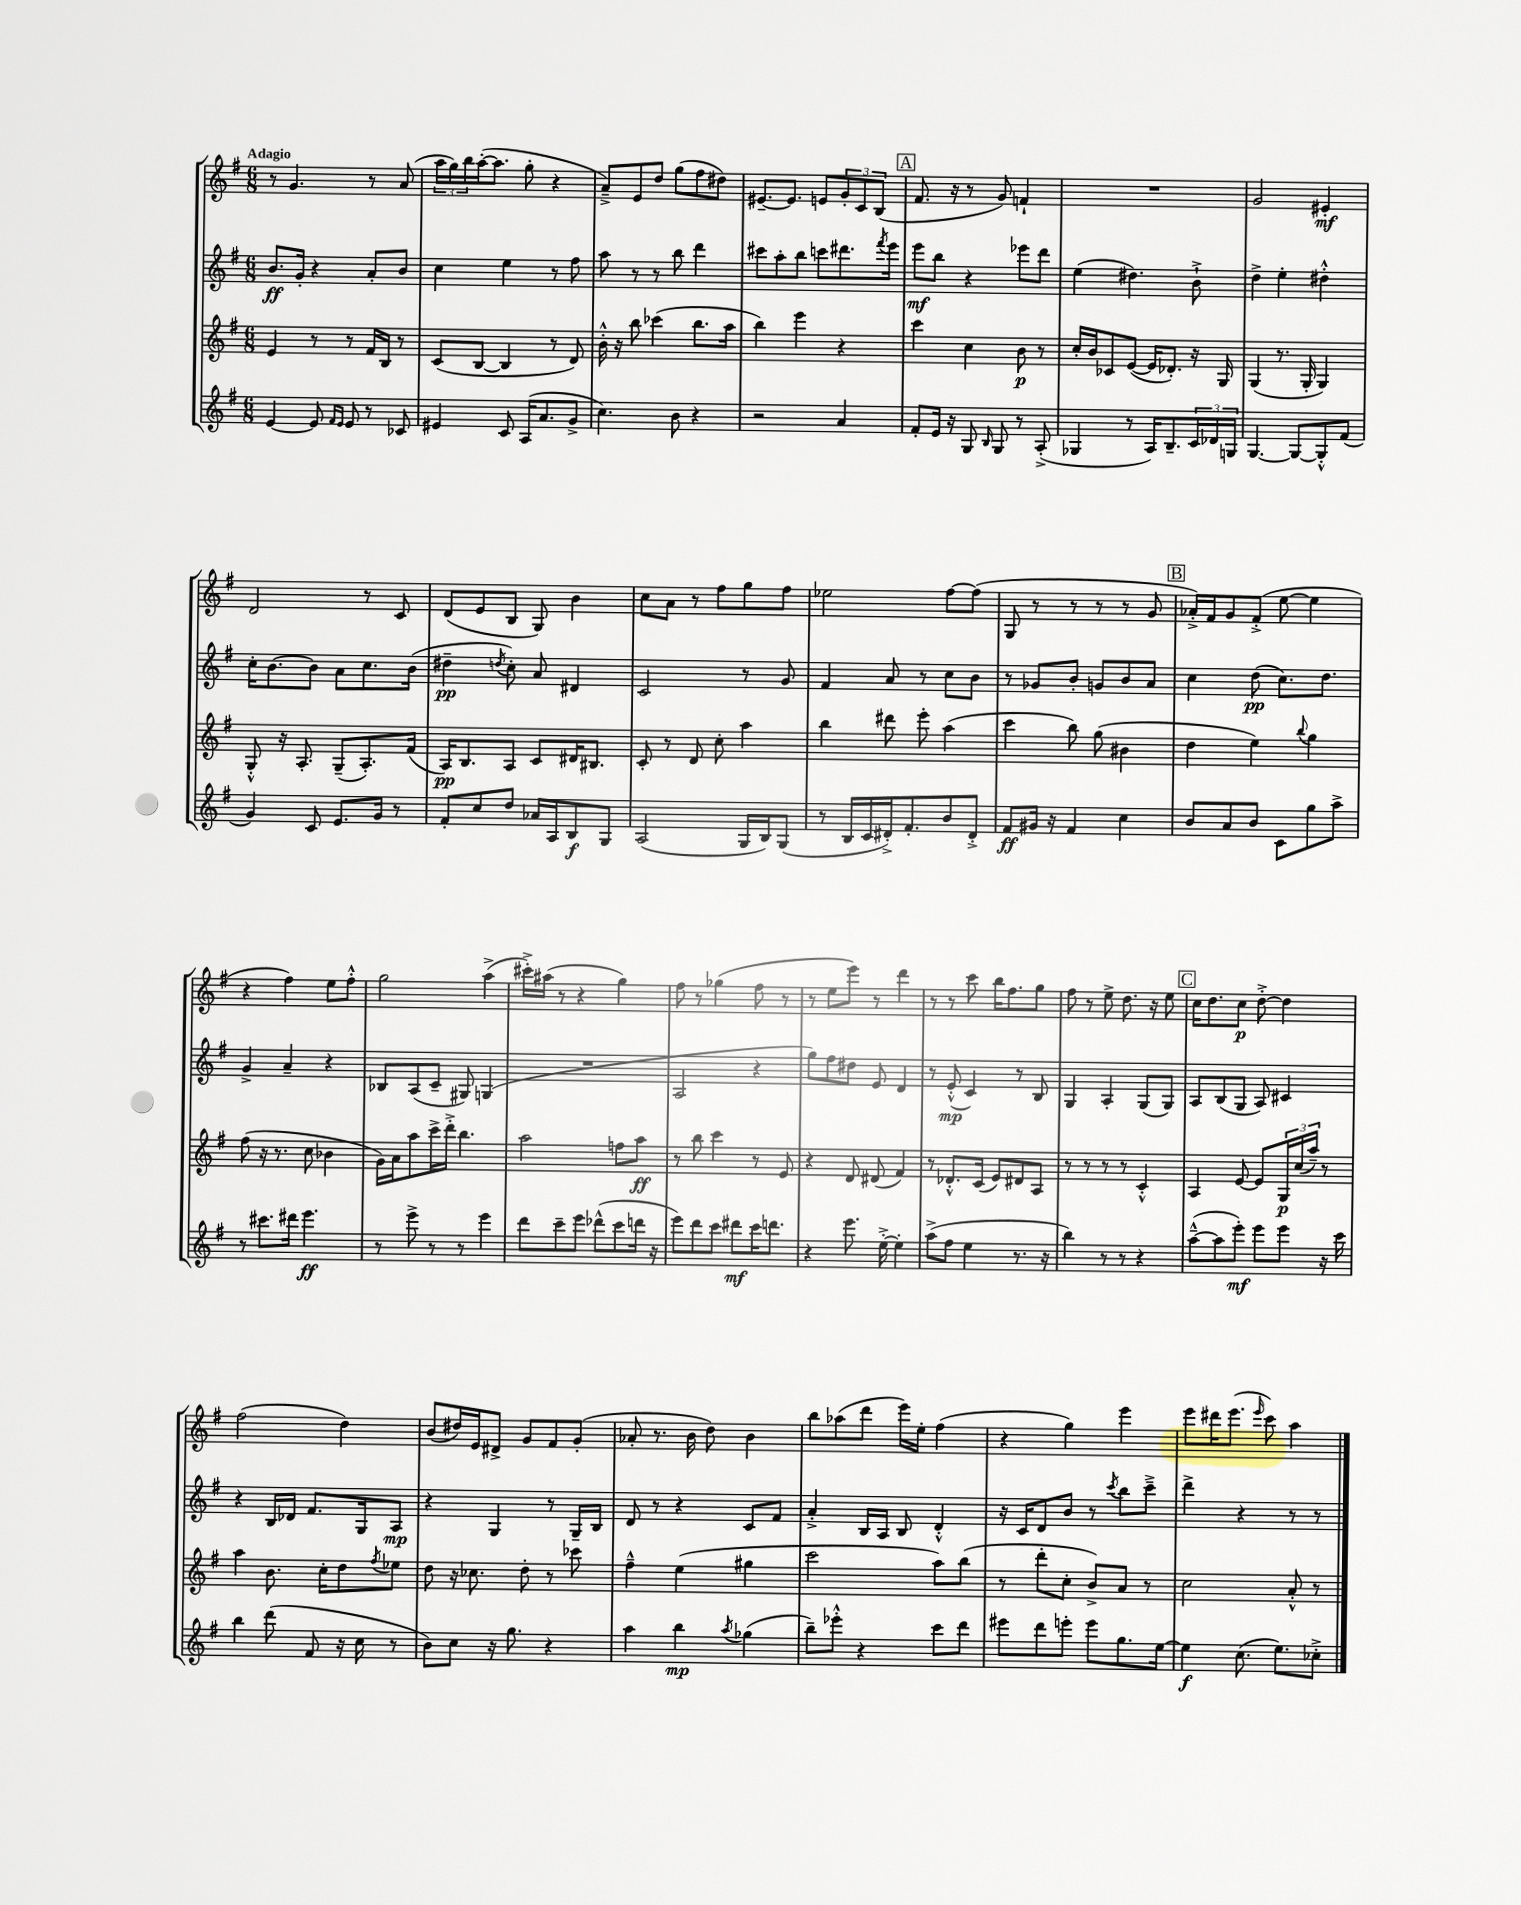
<<
\new StaffGroup <<
\new Staff = "s0" {
    \clef treble \key g \major \numericTimeSignature \time 6/8 \tempo "Adagio"
    r8 g'4. r8 a'8( |
    \tuplet 3/2 { a''16 g''16) b''16 } a''16~-.( a''8. g''8-. r4 |
    a'8--->) e'8 d''8 g''8( fis''8 dis''8) |
    eis'8.~-- eis'8. e'8 \tuplet 3/2 { g'8-. c'8 b8( } |
    \mark \markup { \box "A" } fis'8. r16 r8 g'8) f'4-! |
    R2. |
    g'2 eis'4-.\mf |
    d'2 r8 c'8 |
    d'8( e'8 b8 g8) b'4 |
    c''8 a'8 r8 fis''8 g''8 fis''8 |
    ees''2 fis''8~ fis''8( |
    g8 r8 r8 r8 r8 g'8 |
    \mark \markup { \box "B" } aes'16-.->) fis'16 g'8 fis'8-.->( e''8~ e''4 |
    r4 fis''4) e''8 fis''8-.-^ |
    g''2 a''4->( |
    cis'''16-.->) ais''16( r8 r4 g''4) |
    fis''8 r8 ges''4( fis''8 r8 |
    r8 e''8 e'''8) r8 d'''4 |
    r8 r8 c'''8 b''16 fis''8. g''8 |
    fis''8 r8 e''8-> d''8. r16 e''8 |
    \mark \markup { \box "C" } c''16 d''8. c''8\p d''8~-.-> d''4 |
    fis''2( d''4) |
    b'8( dis''16) e'16 dis'8-> g'8 fis'8 g'8-.( |
    aes'8-. r8. b'16 d''8) b'4 |
    b''8 aes''8( d'''8 e'''16) e''16-. fis''4( |
    r4 g''4) e'''4 |
    e'''8 dis'''16 e'''8.( \grace { e'''16 } c'''8) a''4 \bar "|." |
}
\new Staff = "s1" {
    \clef treble \key g \major \numericTimeSignature \time 6/8
    b'8.\ff g'16-. r4 a'8-. b'8 |
    c''4 e''4 r8 fis''8 |
    a''8 r8 r8 b''8 d'''4 |
    cis'''8 a''8-. b''8 c'''8 dis'''8. \acciaccatura { fis'''8 } e'''16 |
    \mark \markup { \box "A" } e'''8\mf b''8 r4 ees'''8 d'''8 |
    e''4( dis''4.) b'8-!-> |
    d''4-> e''4-. dis''4-.-^ |
    c''16-. b'8.~ b'8 a'8 c''8. b'16( |
    dis''4--\pp \acciaccatura { d''8 } c''8-.) a'8 dis'4 |
    c'2 r8 g'8 |
    fis'4 a'8 r8 c''8 b'8 |
    r8 ges'8 b'8-. g'8 b'8 a'8 |
    \mark \markup { \box "B" } c''4 d''8\pp( c''8.) d''8. |
    g'4-> a'4-- r4 |
    bes8 a8( c'8-- gis8) g4( |
    R2. |
    a2 r4 |
    g''8) fis''8 dis''8 e'8 d'4 |
    r8 e'8-.-^\mp( c'4) r8 b8 |
    g4 a4-. g8( g8) |
    \mark \markup { \box "C" } a8 b8( g8 a8) cis'4 |
    r4 b16 des'16 fis'8. g16 a8\mp |
    r4 g4 r8 g16-- b16 |
    d'8 r8 r4 c'8 fis'8 |
    a'4-.-> b16 a16 b8 d'4-.-^ |
    r16 c'16 d'8 b'8 r8 \acciaccatura { c'''8 } b''8 c'''8---> |
    d'''4-> r4 r8 r8 \bar "|." |
}
\new Staff = "s2" {
    \clef treble \key g \major \numericTimeSignature \time 6/8
    e'4 r8 r8 fis'16 b16 r8 |
    c'8( b8~ b4 r8 d'8) |
    b'16-.-^ r16 b''8 ces'''4( b''8. a''16 |
    b''4) e'''4 r4 |
    \mark \markup { \box "A" } c'''4 c''4 b'8\p r8 |
    c''16-. b'16 ces'8 e'8~( e'16 des'8.-.) r16 g16 |
    g4( r8. g16-. g4) |
    g8-.-^ r16 a8.-. g8--( a8.-.) fis'16( |
    a16\pp) b8. a8 c'8 dis'16 bis8. |
    c'8-. r8 d'8 c''8-. a''4 |
    b''4 dis'''8 e'''8-. a''4( |
    c'''4 b''8) g''8( bis'4 |
    \mark \markup { \box "B" } d''4 e''4) \appoggiatura { b''8 } g''4 |
    fis''8( r16 r8. c''8 bes'4 |
    g'16) a'16 a''8 c'''16-> d'''16-.-> b''4. |
    a''2 f''8 a''8\ff |
    r8 b''8 c'''4 r8 e'8 |
    r4 d'8 dis'8( fis'4) |
    r8 des'8.-.-^ c'16( e'8) dis'8 a8 |
    r8 r8 r8 r8 c'4-.-^ |
    \mark \markup { \box "C" } a4 e'8~ e'8 \tuplet 3/2 { g16\p c''16( a''16--) } r8 |
    a''4 b'8. c''16-. d''8 \acciaccatura { fis''8 } ees''8 |
    d''8 r16 ces''8. d''8-. r8 ces'''8 |
    fis''4---^ e''4( gis''4 |
    c'''2 a''8) b''8( |
    r8 d'''8-. c''8-. b'8->) a'8 r8 |
    c''2 a'8-.-^ r8 \bar "|." |
}
\new Staff = "s3" {
    \clef treble \key g \major \numericTimeSignature \time 6/8
    e'4~ e'8 \grace { fis'16 e'16 } e'8 r8 ces'8 |
    eis'4 c'8 a16( a'8. g'8-> |
    c''4.) b'8 r4 |
    r2 a'4 |
    \mark \markup { \box "A" } fis'8-. e'16 r16 g8 \grace { b16 } g8 r8 a8-.->( |
    ges4 r8 a16) b8.-- \tuplet 3/2 { c'16 des'16 g16 } |
    g4.~ g8~ g8-.-^ fis'8( |
    g'4) c'8 e'8. g'16 r8 |
    fis'8-. c''8 d''8 aes'16 a16 b8\f g8 |
    a2( g16 b16) g8( |
    r8 b16 c'16 dis'16-.->) fis'8.-. b'8 dis'8-.-> |
    fis'8\ff gis'16 r16 fis'4 c''4 |
    \mark \markup { \box "B" } b'8 a'8 b'8 c'8 g''8 a''8-> |
    r8 cis'''8. dis'''16 e'''4.\ff |
    r8 e'''8-> r8 r8 e'''4 |
    d'''8 c'''8-- e'''8 des'''8-^( c'''8 d'''16 r16 |
    e'''8) d'''8 c'''8 dis'''8\mf c'''16 d'''8. |
    r4 e'''8. e''16~-.-> e''4-. |
    a''8->( fis''8 e''4 r8. r16 |
    b''4) r8 r8 r4 |
    \mark \markup { \box "C" } a''8~---^( a''8 e'''8-.\mf) e'''8 e'''8 r16 c'''16 |
    b''4 d'''8( fis'8 r16 c''16 r8 |
    b'8) c''8 r16 g''8. r4 |
    a''4 b''4\mp \acciaccatura { a''8 } ges''4( |
    b''8--) ees'''8-.-^ r4 c'''8 d'''8 |
    eis'''8 d'''8 e'''8-. e'''8 g''8. e''16~ |
    e''4\f c''8.( e''8.) ces''8-.-> \bar "|." |
}
>>
>>
\layout { \context { \Score \remove "Bar_number_engraver" } }
